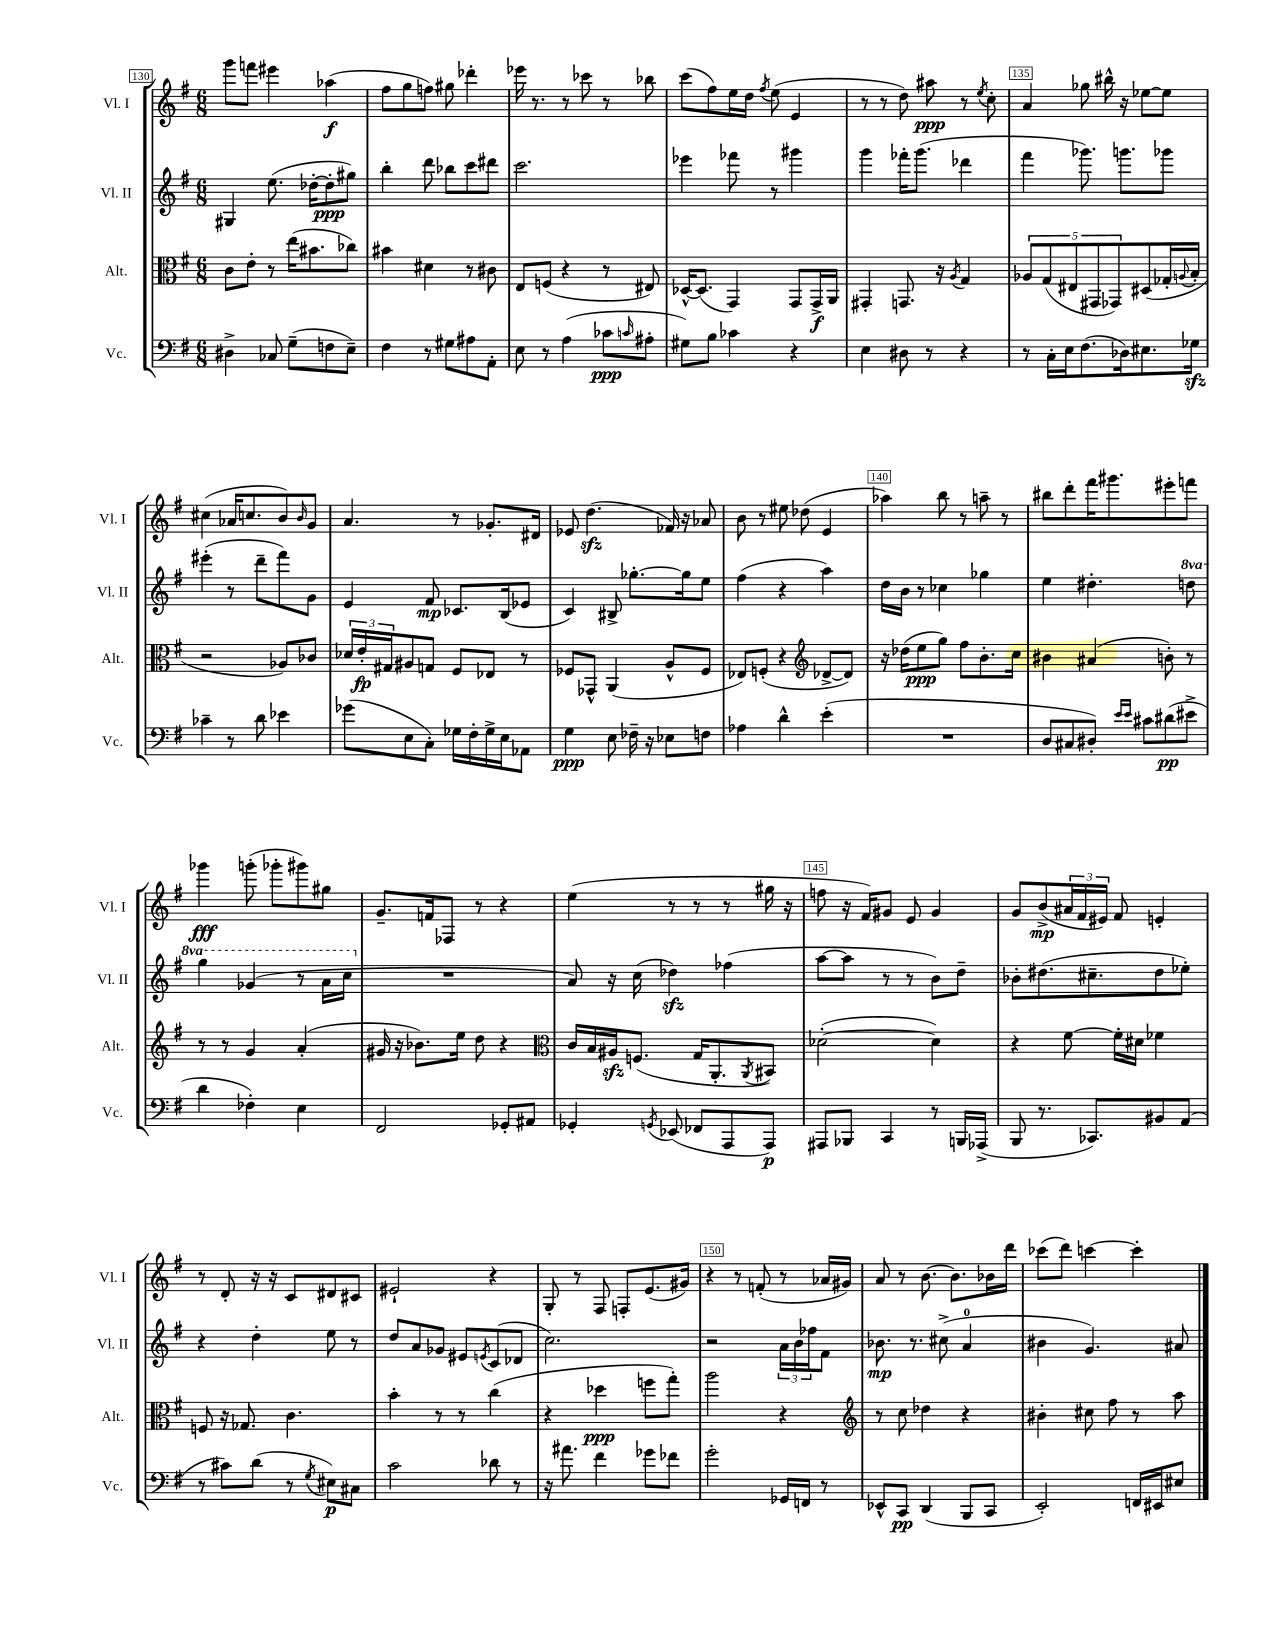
<<
\new StaffGroup <<
\new Staff = "s0" \with { instrumentName = "Vl. I" shortInstrumentName = "Vl. I" } {
    \clef treble \key g \major \numericTimeSignature \time 6/8
    g'''8 f'''8 eis'''4 aes''4\f( |
    fis''8 g''8 f''8) gis''8 des'''4-. |
    ees'''16 r8. r8 ces'''8 r8 bes''8 |
    c'''8( fis''8) e''16 d''16 \acciaccatura { fis''8 } e''8( e'4 |
    r8 r8 d''8) ais''8\ppp r8 \acciaccatura { e''8 } c''8-. |
    a'4 ges''8 bis''16-^ r16 ees''8~ ees''8 |
    cis''4( aes'16 c''8. b'8) \grace { b'16 } g'8 |
    a'4. r8 ges'8.-. dis'16 |
    ees'8 d''4.\sfz( fes'16) r16 aes'8 |
    b'8 r8 eis''8 des''8( e'4 |
    aes''4) b''8 r8 a''8-- r8 |
    bis''8 d'''8-. fis'''16 gis'''8. eis'''8-. f'''8 |
    ges'''4\fff g'''8-.( ges'''8-. gis'''8) gis''8 |
    g'8.-- f'16 fes8 r8 r4 |
    e''4( r8 r8 r8 gis''16 r16 |
    f''8 r16 fis'16) gis'8 e'8 gis'4 |
    g'8 b'8->\mp( \tuplet 3/2 { ais'16 fis'16 eis'16) } fis'8 e'4-. |
    r8 d'8-. r16 r16 c'8 dis'8 cis'8 |
    eis'2-! r4 |
    g8-. r8 fis8 f8-. e'8.( gis'16) |
    r4 r8 f'8-.( r8 aes'16 gis'16) |
    a'8 r8 b'8.~ b'8. bes'16 d'''16 |
    ces'''8( d'''8) c'''4~ c'''4-. \bar "|." |
}
\new Staff = "s1" \with { instrumentName = "Vl. II" shortInstrumentName = "Vl. II" } {
    \clef treble \key g \major \numericTimeSignature \time 6/8 \set Staff.ottavationMarkups = #ottavation-simple-ordinals
    gis4 e''8.( des''16~-. des''8-.\ppp gis''8) |
    b''4-. d'''8 bes''8 c'''8 dis'''8 |
    c'''2. |
    ees'''4 fes'''8 r8 gis'''4 |
    g'''4 fes'''16-. g'''8.( des'''4 |
    fis'''4 ges'''8.) g'''8. ges'''8 |
    eis'''4-.( r8 d'''8-- fis'''8) g'8 |
    e'4 fis'8\mp ces'8. b16( ees'8 |
    c'4) bis8-> ges''8.~-. ges''16 e''8 |
    fis''4( r4 a''4) |
    d''16 b'16 r8 ces''4 ges''4 |
    e''4 dis''4.-. \ottava #1 d'''!8 |
    g'''4 ges''4( r8 a''16 c'''16 \ottava #0 |
    R2. |
    a'8) r16 c''16( des''4\sfz) fes''4( |
    a''8~ a''8 r8 r8 b'8) d''8-- |
    bes'8-. dis''8.( cis''8.-- dis''8 ees''8-.) |
    r4 d''4-. e''8 r8 |
    d''8 a'8 ges'8 eis'8 \acciaccatura { e'8 } c'8( des'8 |
    c''2.) |
    r2 \tuplet 3/2 { a'16 b'16 fes''16 } fis'8 |
    bes'8.\mp r8. cis''8->( a'4-0 |
    bis'4 g'4.) ais'8 \bar "|." |
}
\new Staff = "s2" \with { instrumentName = "Alt." shortInstrumentName = "Alt." } {
    \clef alto \key g \major \numericTimeSignature \time 6/8
    c'8 e'8-. r8 e''16( bis'8. ces''8) |
    bis'4 dis'4 r8 cis'8 |
    e8 f8( r4 r8 eis8) |
    des16~-^ des8.( g,4) g,8 g,16->\f a,16 |
    gis,4-. g,8. r16 \acciaccatura { a8 } g4 |
    \tuplet 5/4 { aes8 g8( eis8 gis,8 ges,8) } dis8( ges16-. \appoggiatura { a8 } b16-. |
    r2 aes8) ces'8 |
    \tuplet 3/2 { des'16 e'16-.\fp gis16 } ais8 g8 fis8 ees8 r8 |
    fes8 ges,8-^ a,4( a8-^ fes8 |
    ees8) f8-.( r4 \clef treble des'8~-> des'8) |
    r16 des''16( e''8\ppp g''8) fis''8 b'8.-. c''16 |
    bis'4 ais'4( b'8-.) r8 |
    r8 r8 g'4 a'4-.( |
    gis'16 r16 bes'8.) e''16 d''8 r4 |
    \clef alto c'16 b16 ais16\sfz f8.( g16 a,8.-. \acciaccatura { a,8 } bis,8) |
    des'2~-.( des'4) |
    r4 fis'8~ fis'16-. dis'16 fes'4 |
    f8 r16 ges8. c'4. |
    b'4-. r8 r8 c''4( |
    r4 des''4\ppp f''8 g''8-.) |
    a''2 r4 |
    \clef treble r8 c''8 des''4 r4 |
    bis'4-. cis''8 fis''8 r8 a''8 \bar "|." |
}
\new Staff = "s3" \with { instrumentName = "Vc." shortInstrumentName = "Vc." } {
    \clef bass \key g \major \numericTimeSignature \time 6/8
    dis4-> ces8 g8--( f8 e8--) |
    fis4 r8 gis8 ais8 a,8-. |
    e8 r8 a4( ces'8\ppp \grace { c'16 } ais8-. |
    gis8) b8 ces'4 r4 |
    e4 dis8 r8 r4 |
    r8 c16-. e16 fis8.( des16) eis8. ges16\sfz |
    ces'4-- r8 d'8 ees'4 |
    ges'8( e8 c8-.) ges16 fis16-. ges16-> e16 aes,8 |
    g4\ppp e8 fes16-- r16 ees8 f8 |
    aes4 d'4-^ e'4-.( |
    R2. |
    d8 cis8 dis8-.) \grace { e'16 e'16 } cis'8 dis'8\pp( eis'8-> |
    d'4 fes4-.) e4 |
    fis,2 ges,8-. ais,8 |
    ges,4-. \acciaccatura { g,8 } ees,8( fes,8 a,,8 a,,8\p) |
    ais,,8 bes,,8 c,4 r8 b,,16 aes,,16->( |
    b,,8 r8. ces,8.) bis,8 a,8( |
    r8 cis'8) d'8( r8 \acciaccatura { g8 } eis8\p) cis8 |
    c'2 des'8 r8 |
    r16 ais'8. fis'4 ges'8 fes'8 |
    g'2-. ges,16 f,16 r8 |
    ees,8-^ c,8\pp d,4( b,,8 c,8 |
    e,2-.) f,16 eis,16 eis8 \bar "|." |
}
>>
>>
\layout { \context { \Score currentBarNumber = #130 \override BarNumber.break-visibility = ##(#f #t #t) barNumberVisibility = #(every-nth-bar-number-visible 5) \override BarNumber.stencil = #(make-stencil-boxer 0.1 0.3 ly:text-interface::print) } }
